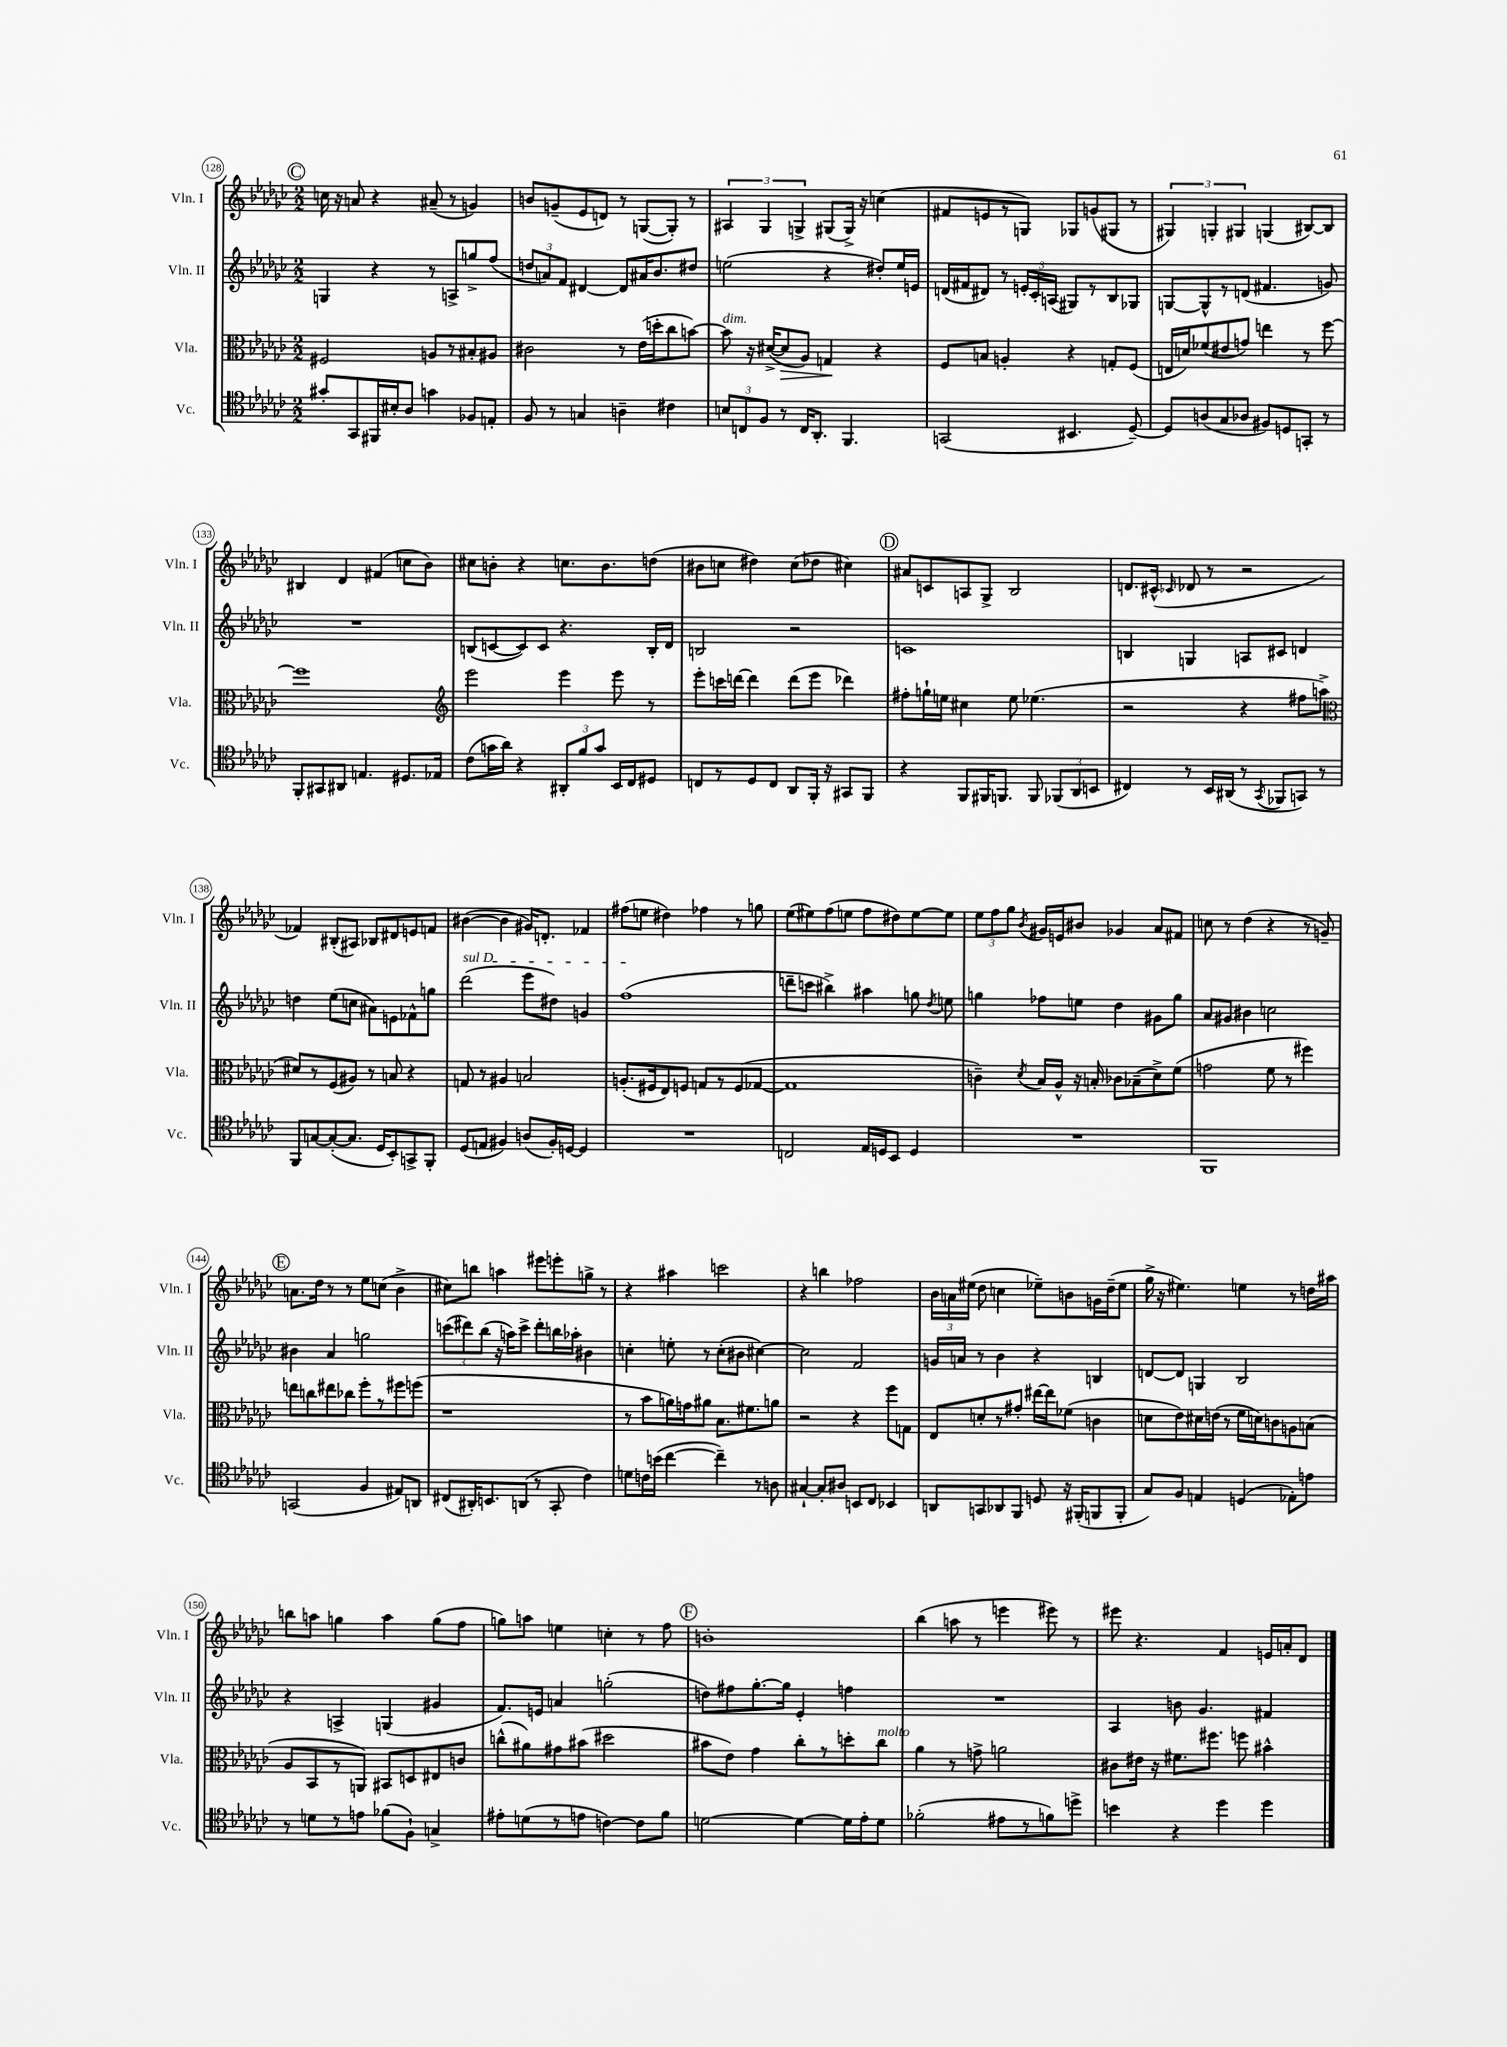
<<
\new StaffGroup <<
\new Staff = "s0" \with { instrumentName = "Vln. I" shortInstrumentName = "Vln. I" } {
    \clef treble \key ges \major \numericTimeSignature \time 2/2
    \autoBeamOff \mark \markup { \circle "C" } c''16 r16 a'8 r4 ais'8--( r8 g'4) |
    b'8[ g'8--( ees'8 d'8]) r8 g8[~( g8]-.) r8 |
    \tuplet 3/2 { ais4 ges4 g4-> } gis8[( gis16]->) r16 c''4( |
    fis'8[ e'8 r8 g8]) ges8[ g'8( gis8] r8 |
    \tuplet 3/2 { gis4) g4-. gis4 } g4( bis8[~) bis8] |
    bis4 des'4 fis'4( c''8[ bes'8]) |
    cis''8[ b'8]-. r4 c''8.[ b'8. d''8]( |
    bis'8[ c''8] dis''4) c''8[( des''8] cis''4) |
    \mark \markup { \circle "D" } ais'8[ c'8 a8 ges8]-> bes2 |
    d'8.[ cis'16]-^( \grace { ces'16 } des'8 r8 r2 |
    fes'4) bis8[-.( ais8]) bes8[ dis'8 e'8 f'8] |
    bis'4~( bis'4 gis'16[) d'8.]-. fes'4 |
    fis''8[( e''8] dis''4) fes''4 r8 g''8 |
    ees''8[( eis''8) f''8( e''8] f''8[ dis''8) e''8~ e''8] |
    \tuplet 3/2 { ees''8[ f''8 ges''8] } \acciaccatura { bes'8 } gis'16[ e'16 bis'8] ges'4 aes'8[ fis'8] |
    c''8 r8 des''4( r4 r8 g'8--) |
    \mark \markup { \circle "E" } a'8.[ des''16] r8 r8 ees''8[ c''8]( bes'4-> |
    cis''8[) b''8] a''4 eis'''8[ e'''8-. g''8]-> r8 |
    r4 ais''4 c'''2 |
    r4 b''4 fes''2 |
    \tuplet 3/2 { bes'16[ a'16 eis''16]( } des''8 c''4 ees''8[--) b'8 g'16 des''16--( ees''8] |
    ges''16-> r16 eis''4.) e''4 r8 d''16[ ais''16] |
    b''8[ a''8] g''4 a''4 g''8[( f''8] |
    g''8[) a''8] e''4 c''4-. r8 f''8 |
    \mark \markup { \circle "F" } b'1-. |
    bes''4( a''8 r8 e'''4 eis'''8) r8 |
    eis'''8 r4. f'4 e'16[ a'16-. des'8] \bar "|." |
}
\new Staff = "s1" \with { instrumentName = "Vln. II" shortInstrumentName = "Vln. II" } {
    \clef treble \key ges \major \numericTimeSignature \time 2/2
    \autoBeamOff \mark \markup { \circle "C" } g4 r4 r8 a8[-> g''8-> f''8]( |
    \tuplet 3/2 { d''8[ a'8) f'8] } dis'4~ dis'8[ ais'16 bes'8. dis''8] |
    e''2( r4 dis''8[-.) e''16 e'16] |
    d'16[( fis'16 dis'8]) r8 \tuplet 3/2 { e'16[-. ces'16-. a16]( } gis8[) r8 bes8 ges8] |
    g8[~ g8-^ r8 d'8]( fis'4. g'8) |
    R1 |
    b8[( c'8~ c'8) c'8] r4. b16[-. des'16] |
    b2 r2 |
    \mark \markup { \circle "D" } c'1 |
    b4 g4 a8[ cis'8] d'4 |
    d''4 ees''8[( c''8] ais'8[) e'8 fes'8-^ g''8] |
    \once \override TextSpanner.bound-details.left.text = \markup { \italic "sul D" } des'''2\startTextSpan( ees'''8[ dis''8]) g'4 |
    f''1\stopTextSpan( |
    d'''8[-- c'''8] bis''4->) ais''4 g''8 \acciaccatura { des''8 } e''8 |
    g''4 fes''8[ e''8] des''4 gis'8[ g''8] |
    aes'8[ gis'8] bis'4 c''2 |
    \mark \markup { \circle "E" } bis'4 aes'4 g''2 |
    \tuplet 3/2 { c'''8[( dis'''8) bes''8]( } r16 a''16[) c'''8]-> dis'''8[-. b''16 aes''16]-. bis'4 |
    c''4-. e''8-. r8 c''8[-.( bis'8] cis''4~) |
    cis''2 f'2 |
    g'16[ a'16] r8 bes'4 r4 b4 |
    d'8[~ d'8] g4 bes2 |
    r4 a4-> g4( gis'4 |
    f'8.[) e'16] a'4 g''2-.( |
    \mark \markup { \circle "F" } d''8[) fis''8 ges''8.~-. ges''16] ees'4-. f''4 |
    R1 |
    aes4 b'8 ges'4. fis'4 \bar "|." |
}
\new Staff = "s2" \with { instrumentName = "Vla." shortInstrumentName = "Vla." } {
    \clef alto \key ges \major \numericTimeSignature \time 2/2
    \autoBeamOff \mark \markup { \circle "C" } fis2 a8[ r8 bis8-. ais8] |
    cis'2 r8 ees'16[( d''16-. ces''8 b'8]~) |
    b'8^\markup { \italic "dim." } r16 dis'16[~->( dis'8\> aes8]) g4\! r4 |
    f8[ b8] a4-. r4 g8[-. f8]( |
    e16[ d'16) fes'8( eis'8 g'8]) e''4 r8 f''8~ |
    f''1 |
    \clef treble ees'''2 ees'''4 ees'''8 r8 |
    ees'''8[-. c'''16 d'''16]~ d'''4 d'''8[( ees'''8] des'''4) |
    \mark \markup { \circle "D" } fis''8[-. g''16-! e''16] cis''4 e''8 ees''4.( |
    r2 r4 fis''8[ a''8]-> |
    \clef alto dis'8[) r8 f8( ais8]) r8 b8 r4 |
    g8 r8 ais4 b2 |
    a8.[-.( fis16 ees8) f8] g8[ r8 f8( ges8]~ |
    ges1 |
    c'4--) \acciaccatura { des'8 } bes16[ aes16]-^ r16 b16-. ces'8[ bes8--( des'8->) f'8]( |
    g'2 f'8 r8 fis''4) |
    \mark \markup { \circle "E" } e''8[ c''8 eis''8 ces''8] f''8[-. r8 fis''8 f''8]( |
    r1 |
    r8 bes'8[ a'16) g'16 ais'8] bes8.[ fis'8. a'8] |
    r2 r4 f''8[ g8] |
    ees8[ d'8-. r8 gis'8]-. eis''16[~ eis''16 fes'8]( c'4 |
    d'8[ ees'8) dis'16 e'16]( r8 f'16[ d'16) c'8 a8 b8]( |
    aes8[ bes,8 r8 a,8]) bis,8[ d8 eis8 c'8] |
    c''8[-^( ais'8) gis'8 bis'8]( dis''2 |
    \mark \markup { \circle "F" } bis'8[ ees'8]) ges'4 ces''8[-. r8 d''8-. ces''8]^\markup { \italic "molto" } |
    aes'4 r8 g'8-> a'2 |
    cis'8[ eis'16] r16 fis'8.[ fis''8.] f''8 bis'4-^ \bar "|." |
}
\new Staff = "s3" \with { instrumentName = "Vc." shortInstrumentName = "Vc." } {
    \clef tenor \key ges \major \numericTimeSignature \time 2/2
    \autoBeamOff \mark \markup { \circle "C" } gis'8[-. ges,8 fis,16 bis16-. aes8] g'4 fes8[ e8]-. |
    f8 r8 g4 a4-- cis'4 |
    \tuplet 3/2 { b8[ c8 f8] } r8 c16[ aes,8.]-. f,4. |
    g,2( bis,4. des8~--) |
    des8[ a8( ges8 aes8] fis8[) d8 g,8]-. r8 |
    f,8[-. gis,8 ais,8] e4. dis8.[ ees16] |
    ces'8[( g'16 aes'16]) r4 \tuplet 3/2 { ais,8[-. f'8 g'8] } bes,16[ ces16 dis8] |
    c8[ r8 des8 c8] aes,8[ f,16]-. r16 gis,8[ f,8] |
    \mark \markup { \circle "D" } r4 f,8[ fis,16 f,8.] f,8 \tuplet 3/2 { fes,8[( aes,8 b,8] } |
    cis4) r8 bes,16[ ais,16]( r8 \acciaccatura { ges,8 } fes,8[ g,8]) r8 |
    f,8[ g8~ g8~-.( g8.] des16[ bes,8-.) g,8-> f,8]-. |
    des8[( e8] fis4) a8[( fis16-.) d16]~ d4 |
    R1 |
    c2 ees16[ d16 bes,8] d4 |
    R1 |
    f,1 |
    \mark \markup { \circle "E" } g,2( f4 eis8[) a,8] |
    cis8[( ais,16-.) b,8. a,8]( r8 ges,8-. ces'4) |
    d'8[ c'16 b'16]( ces''4~ ces''4--) r8 a8 |
    gis4~-! gis8[-. ais8] b,8[ ces8] bes,4 |
    a,8[ g,8 aes,8 f,8] d8 r16 fis,16[-.( f,8 f,8]-. |
    ges8[) f8] e4 d4( ees8[-.) e'8] |
    r8 d'8[ r8 e'8] fes'8[( f8]-!) g4-> |
    eis'8[-. d'8( r8 e'8] c'4~) c'8[ f'8] |
    \mark \markup { \circle "F" } d'2~ d'4~ d'16[ ees'16-. d'8] |
    fes'2-.( eis'8[ r8 f'8) d''8]-> |
    b'4 r4 des''4 des''4 \bar "|." |
}
>>
>>
\layout { \context { \Score currentBarNumber = #128 \override BarNumber.stencil = #(make-stencil-circler 0.1 0.3 ly:text-interface::print) } }
